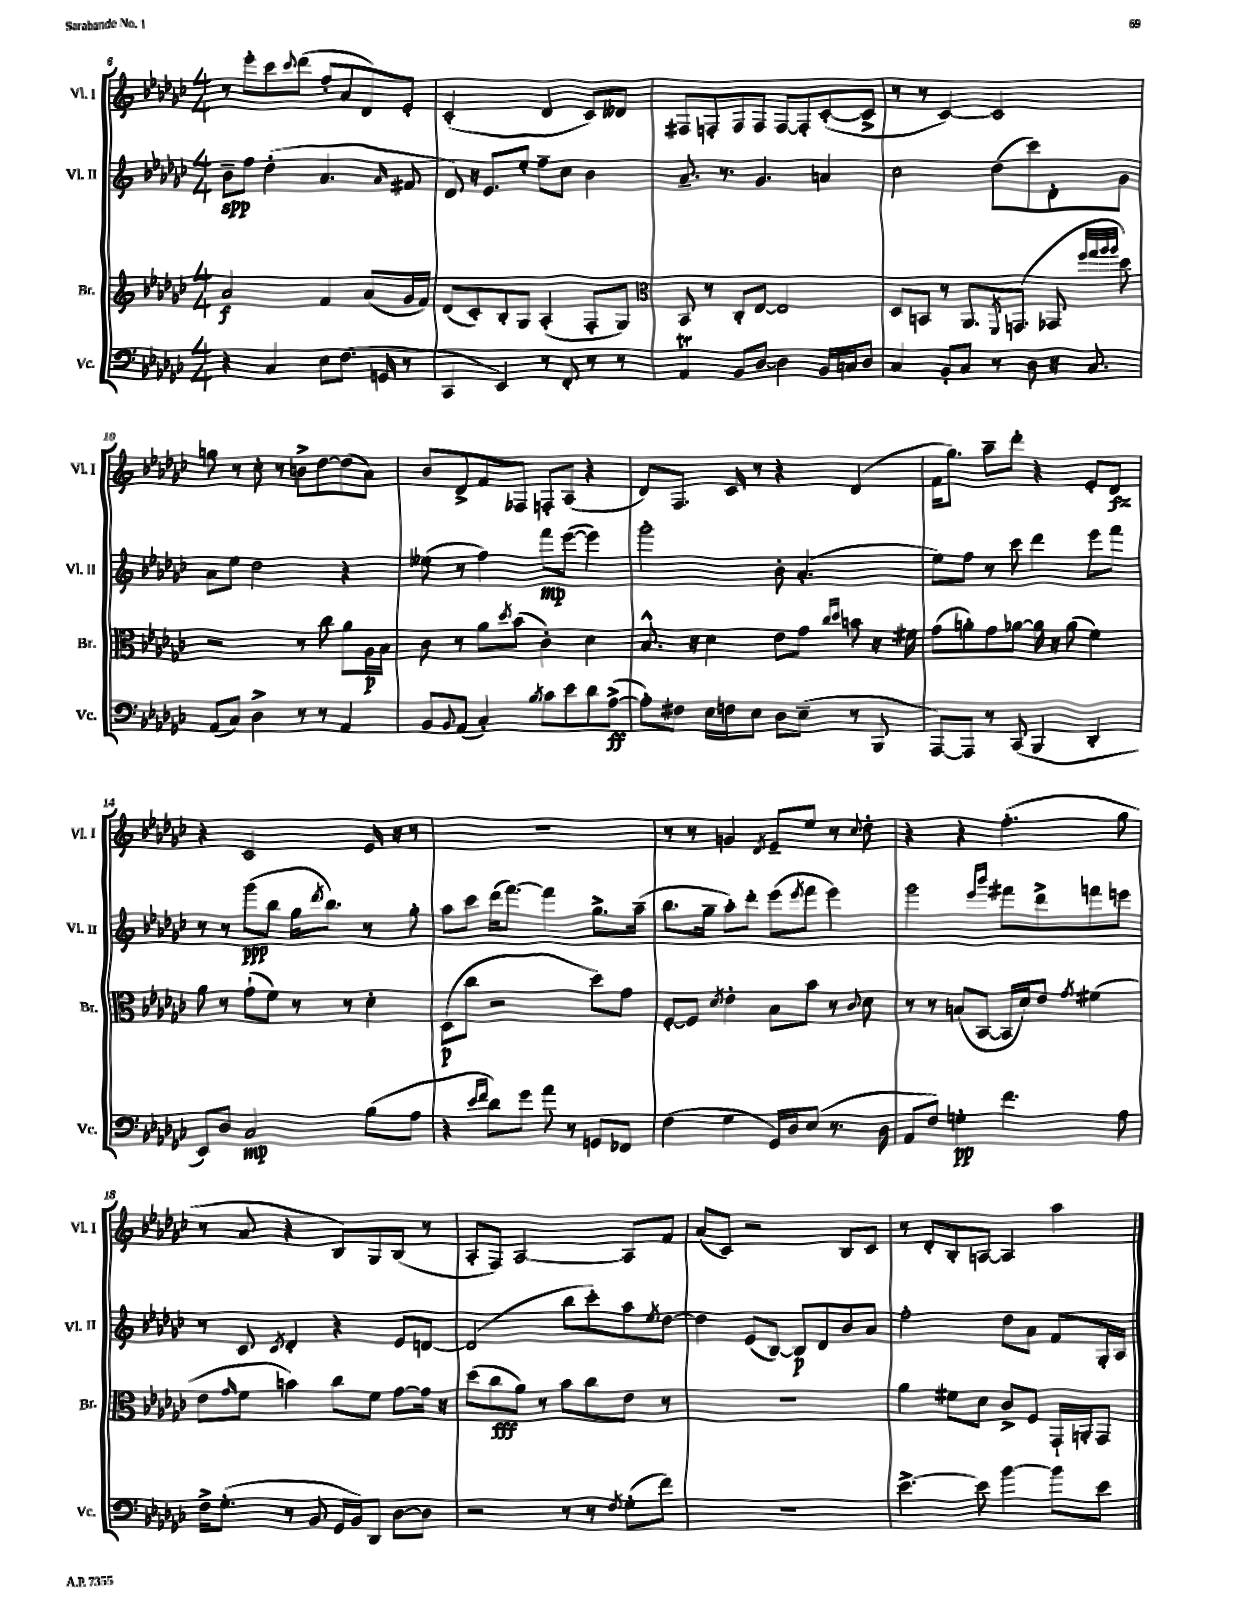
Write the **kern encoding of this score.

**kern	**kern	**kern	**kern
*staff4	*staff3	*staff2	*staff1
*clefF4	*clefG2	*clefG2	*clefG2
*k[b-e-a-d-g-c-]	*k[b-e-a-d-g-c-]	*k[b-e-a-d-g-c-]	*k[b-e-a-d-g-c-]
*M4/4	*M4/4	*M4/4	*M4/4
4r	2a-	8b-~	8r
.	.	8ff	8eee-'
4C-	.	(4dd-'	8ccc-
.	.	.	8qqccc-
.	.	.	(8ddd-
8E-	4f	4.a-	8ff'
(8.F	.	.	8a-
.	(8a-	.	8d-)
16GG	.	.	.
.	.	16qqa-	.
8r	16g-	8f#	8e-'
.	16f)	.	.
=	=	=	=
4CC-	(8d-	8d-)	(2c-'
.	8c-')	16r	.
.	.	8.e-	.
4EE-)	8B-'	.	.
.	8G-	8ee-'	.
8r	(4A-'	8ff~	4d-
8FF'	.	8cc-	.
8r	8F'	4b-	8c-)
8r	8G-)	.	8d--
=	=	=	=
*	*clefC3	*	*
4AA-	8BB-	8.a-~	8F#
.	8r	.	8F'
.	.	8.r	.
8BB-	8C-'	.	8F
[8D-	[8E-	4.g-	8F
4D-]	2E-]	.	[8F
.	.	.	8F']
16BB-	.	4a	([8c-'
16C	.	.	.
8D-	.	.	8c-^]
=	=	=	=
4C-	8D-	2cc-	8r
.	8BB	.	8r
8BB-'	8r	.	[4c-)
8C-	8.AA-	.	.
8r	.	(8dd-	2c-]
.	8qFF	.	.
.	(8.GG	.	.
8D-	.	8ccc-)	.
16r	8GG-	8d-'	.
8.C-	.	.	.
.	32qqff	.	.
.	32qqgg-	.	.
.	32qqaa-	.	.
.	32qqaa-	.	.
.	8dd-)	8g-	.
=	=	=	=
(8AA-	2r	8a-	8gg
8C-)	.	8ee-	8r
4D-^	.	2dd-	8cc-'
.	.	.	8r
8r	8r	.	8b^
8r	8cc-	.	[8dd-
4AA-	8a-	4r	(8dd-]
.	16A-	.	8a-)
.	16B-	.	.
=	=	=	=
8BB-	8c-	(8ee--	8b-
8qqBB-	.	.	.
(8AA-	8r	8r	8d-^
4C-')	8a-	4ff)	8f
.	8qdd-	.	.
.	(8b-	.	8F-
8qB-	.	.	.
8c-	4c-')	8fff	8F'
8e-	.	([8eee-	(8A-
8d-	4d-	4eee-])	4r
([8A-^	.	.	.
=	=	=	=
8A-'])	8.B-^^	2ggg-'	8d-)
8F#	.	.	8.F
.	16r	.	.
16E-	4d-	.	.
16F	.	.	16c-
8E-	.	.	8r
8D-	8e-	8b-'	4r
(8E-~	8g-	(4.a-'	.
.	16qqcc-	.	.
.	16qqdd-	.	.
8r	8b	.	(4d-
8BBB-	16r	.	.
.	16f#	.	.
=	=	=	=
[8AAA-)	(8g-	8ee-)	16f
.	.	.	8.gg-)
8AAA-]	8a')	8ff	.
8r	8g-	8r	8aa-~
(8CC-	[8a-	8ccc-	8ddd-'
4BBB-	16a-]	4ddd-	4r
.	16r	.	.
.	(8a-	.	.
4DD-'	4f)	8eee-	8e-'
.	.	8fff	8d-
=	=	=	=
8EE-)	8a-	8r	4r
8D-	8r	8r	.
2C-	(8g-`	(8ggg-	2c-
.	8f)	8bb-	.
.	8r	16gg-	.
.	.	8qddd-	.
.	.	8.bb-)	.
.	8r	.	.
(8B-	4d-'	8r	16e-
.	.	.	16r
8A-	.	8gg-'	8r
=	=	=	=
4r	(8D-	8aa-	1r
.	8cc-	8ccc-	.
16qqe-	.	.	.
16qqf	.	.	.
8d-)	2r	(16ddd-	.
.	.	[8.fff)	.
8g-	.	.	.
8a-	.	4fff]	.
8r	.	.	.
8GG	8dd-)	8.gg-^	.
8FF-	8g-	.	.
.	.	(16aa-~	.
=	=	=	=
(4F	[8F'	8.bb-	8r
.	8F]	.	8r
.	.	16gg-~	.
.	8qd-	.	.
4G-	4e-'	8aa-')	4g
.	.	8ddd-'	.
.	.	.	8qd-
16GG-)	8B-	(8eee-	8e-~
16D-	.	.	.
.	.	8qeee-	.
(8E-	8b-	8fff	8ee-
8.r	8r	4eee-)	8r
.	8qqc-	.	8qqcc-
.	8d-	.	8dd-'
16D-	.	.	.
=	=	=	=
8AA-	8r	2ggg-	4r
8F)	8r	.	.
4G'	(8B	.	4r
.	[8BB-	.	.
.	.	16qqeee-	.
.	.	16qqbbb-	.
4.f	16BB-]	8fff#	(4.ff'
.	16d-)	.	.
.	8e-	8ddd-^	.
.	8qg-	.	.
.	(4f#	8fff	.
8A-	.	8eee	8gg-
=	=	=	=
16F^	8e-	8r	8r
(8.G-'	.	.	.
.	16qqg-	.	.
.	8f	8c-	8a-
.	.	8qc-	.
8r	4b)	4d-'	4r
8BB-	.	.	.
16GG-	8cc-	4r	8B-)
16BB-)	.	.	.
8DD-	8f	.	8G-
[8D-	[8g-	8e-	(8B-
8D-]	16g-]	[8d	8r
.	16r	.	.
=	=	=	=
2r	(8dd-	(2d]	8A-'
.	8cc-	.	8F)
.	8a-)	.	[2A-
.	8r	.	.
8r	8b-	8bb-	.
8r	8cc-	8ccc-')	.
8qF	.	.	.
(8G-'	8e-	8aa-	8A-]
.	.	8qee-	.
8f)	8r	[8dd-	8f
=	=	=	=
1r	1r	4dd-]	(8a-
.	.	.	8c-)
.	.	(8e-	2r
.	.	[8B-)	.
.	.	8B-]	.
.	.	8d-	.
.	.	8b-	8B-
.	.	8a-	8c-
=	=	=	=
[4.e-^	4a-	2ff'	8r
.	.	.	8d-'
.	8f#	.	8B-'
8e-]	8d-	.	[8A
[4b-	8c-^	8dd-	4A]
.	8F	8a-	.
8b-]	16GG-`	8f	4aa-
.	16AA'	.	.
8e-	8GG-	16G-'	.
.	.	16A-	.
==	==	==	==
*-	*-	*-	*-
